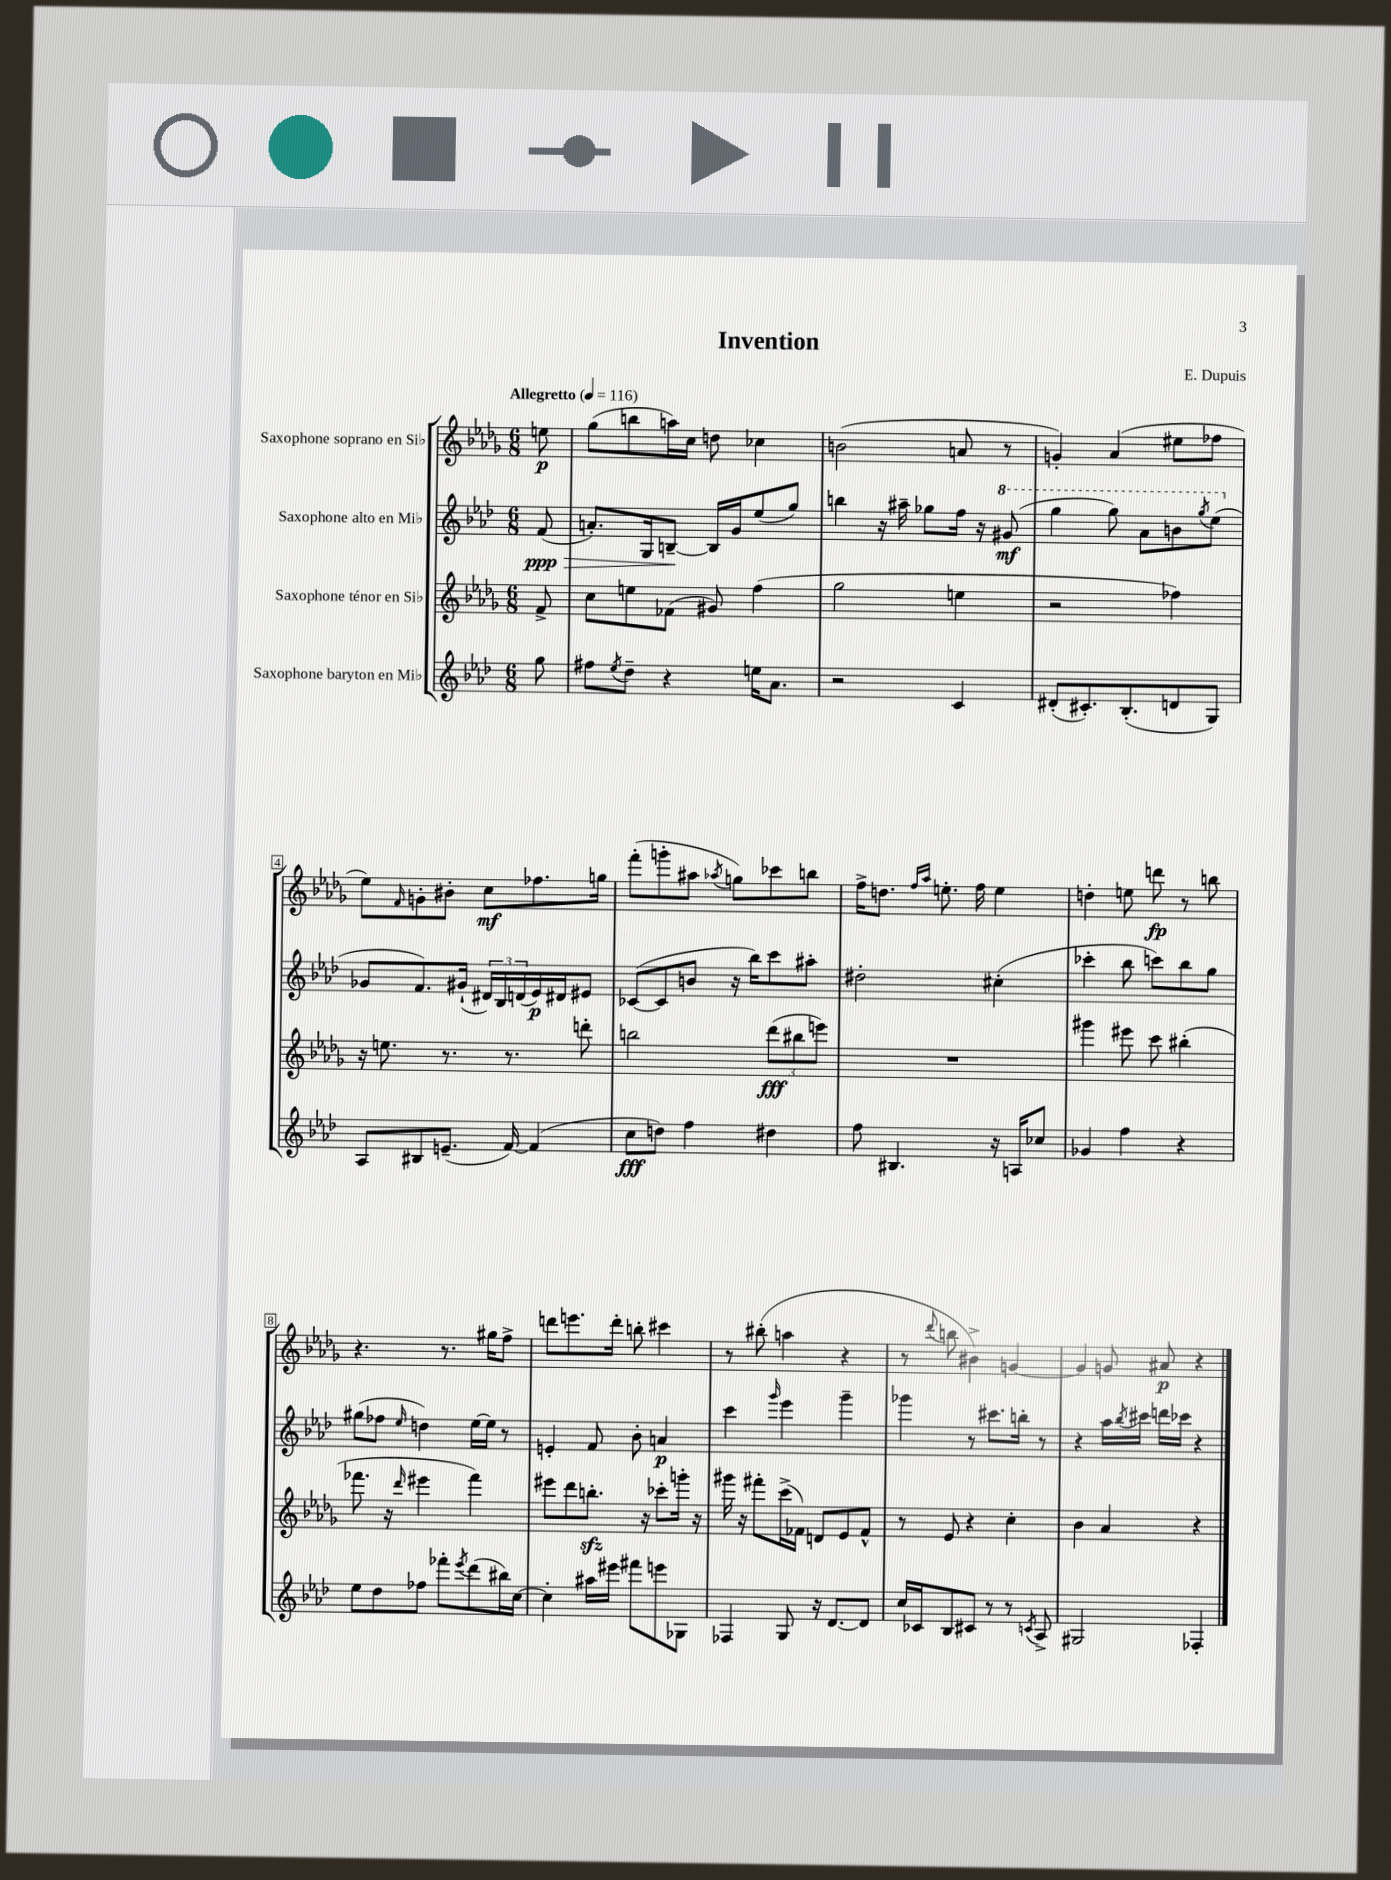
\header { title = "Invention" composer = "E. Dupuis" }
<<
\new StaffGroup <<
\new Staff = "s0" \with { instrumentName = "Saxophone soprano en Sib" } {
    \clef treble \key des \major \numericTimeSignature \time 6/8 \partial 8 \tempo "Allegretto" 4 = 116
    e''8\p |
    ges''8( b''8 a''16) c''16 d''8 ces''4 |
    b'2( a'8 r8 |
    g'4-.) aes'4( eis''8 fes''8 |
    ees''8) \grace { f'16 } g'8-. bis'8-. c''8\mf fes''8. g''16 |
    f'''8-.( g'''8-. ais''8 \acciaccatura { aes''8 } g''8) ces'''8 b''8 |
    f''16-> d''8. \grace { f''16 aes''16 } e''8.-. f''16 e''4 |
    d''4-. e''8 d'''8\fp r8 b''8 |
    r4. r8. gis''16 f''8-> |
    d'''8 e'''8. d'''16-. b''8-. cis'''4 |
    r8 bis''8-.( a''4 r4 |
    r8 \appoggiatura { des'''8 } b''8 bis'4->) g'4~ |
    g'4 g'8 ais'8\p r4 \bar "|." |
}
\new Staff = "s1" \with { instrumentName = "Saxophone alto en Mib" } {
    \clef treble \key aes \major \numericTimeSignature \time 6/8 \partial 8
    f'8\ppp\>( |
    a'8.-.) g16 b8~--\! b16 g'16 ees''8( g''8) |
    b''4 r16 ais''16-- ges''8 f''16 r16 \ottava #1 gis''8\mf( |
    g'''4 g'''8) aes''8 b''8 \acciaccatura { g'''8 } ees'''8( \ottava #0 |
    ges'8 f'8.) gis'16-!( \tuplet 3/2 { dis'16) bes16 d'16( } ees'16\p) dis'16 eis'8 |
    ces'8~( ces'8 b'8 r16 bes''16) c'''8 ais''8-. |
    dis''2-. cis''4-.( |
    ces'''4-. bes''8 c'''8) bes''8 g''8 |
    gis''8( fes''8 \grace { ees''16 } d''4) ees''16~ ees''16 r8 |
    e'4-. f'8 bes'8-. a'4\p |
    c'''4 \grace { g'''16 } ees'''4 g'''4-- |
    ges'''4 r8 cis'''8. b''16-. r8 |
    r4 aes''16 \acciaccatura { bes''8 } cis'''16 d'''16 ces'''16 r4 \bar "|." |
}
\new Staff = "s2" \with { instrumentName = "Saxophone ténor en Sib" } {
    \clef treble \key des \major \numericTimeSignature \time 6/8 \partial 8
    f'8-> |
    c''8 e''8 fes'8( gis'8) f''4( |
    ges''2 e''4 |
    r2 fes''4) |
    r16 e''8. r8. r8. d'''8-. |
    b''2 \tuplet 3/2 { des'''8\fff( bis''8 e'''8) } |
    R2. |
    gis'''4 eis'''8 c'''8 bis''4-.( |
    fes'''8. r16 \grace { des'''16 } eis'''4 fes'''4) |
    eis'''8 des'''8 b''8.-.\sfz r16 ces'''8-. g'''16-. r16 |
    gis'''16 r16 fis'''8-. c'''16->( fes'16) d'8 ees'8 fes'8-^ |
    r8 ees'8 r4 c''4-. |
    bes'4 aes'4 r4 \bar "|." |
}
\new Staff = "s3" \with { instrumentName = "Saxophone baryton en Mib" } {
    \clef treble \key aes \major \numericTimeSignature \time 6/8 \partial 8
    g''8 |
    fis''8 \acciaccatura { ees''8 } des''8-- r4 e''16 aes'8. |
    r2 c'4 |
    dis'8-.( cis'8.-.) bes8.-.( d'8 g8) |
    aes8 bis8 e'8.--( f'16~) f'4( |
    c''8\fff d''8) f''4 dis''4 |
    f''8 bis4. r16 a16 ces''8 |
    ges'4 f''4 r4 |
    ees''8 des''8 fes''8 fes'''8-. \acciaccatura { ees'''8 } des'''8( bis''16) c''16~ |
    c''4-. ais''16 eis'''16 fis'''8 e'''8 ges8 |
    fes4 g8 r16 des'8.~ des'8 |
    c''16 ces'16 bes8 cis'8 r8 r8 \acciaccatura { c'8 } aes8-> |
    gis2 fes4-. \bar "|." |
}
>>
>>
\layout { \context { \Score \override BarNumber.stencil = #(make-stencil-boxer 0.1 0.3 ly:text-interface::print) } }
